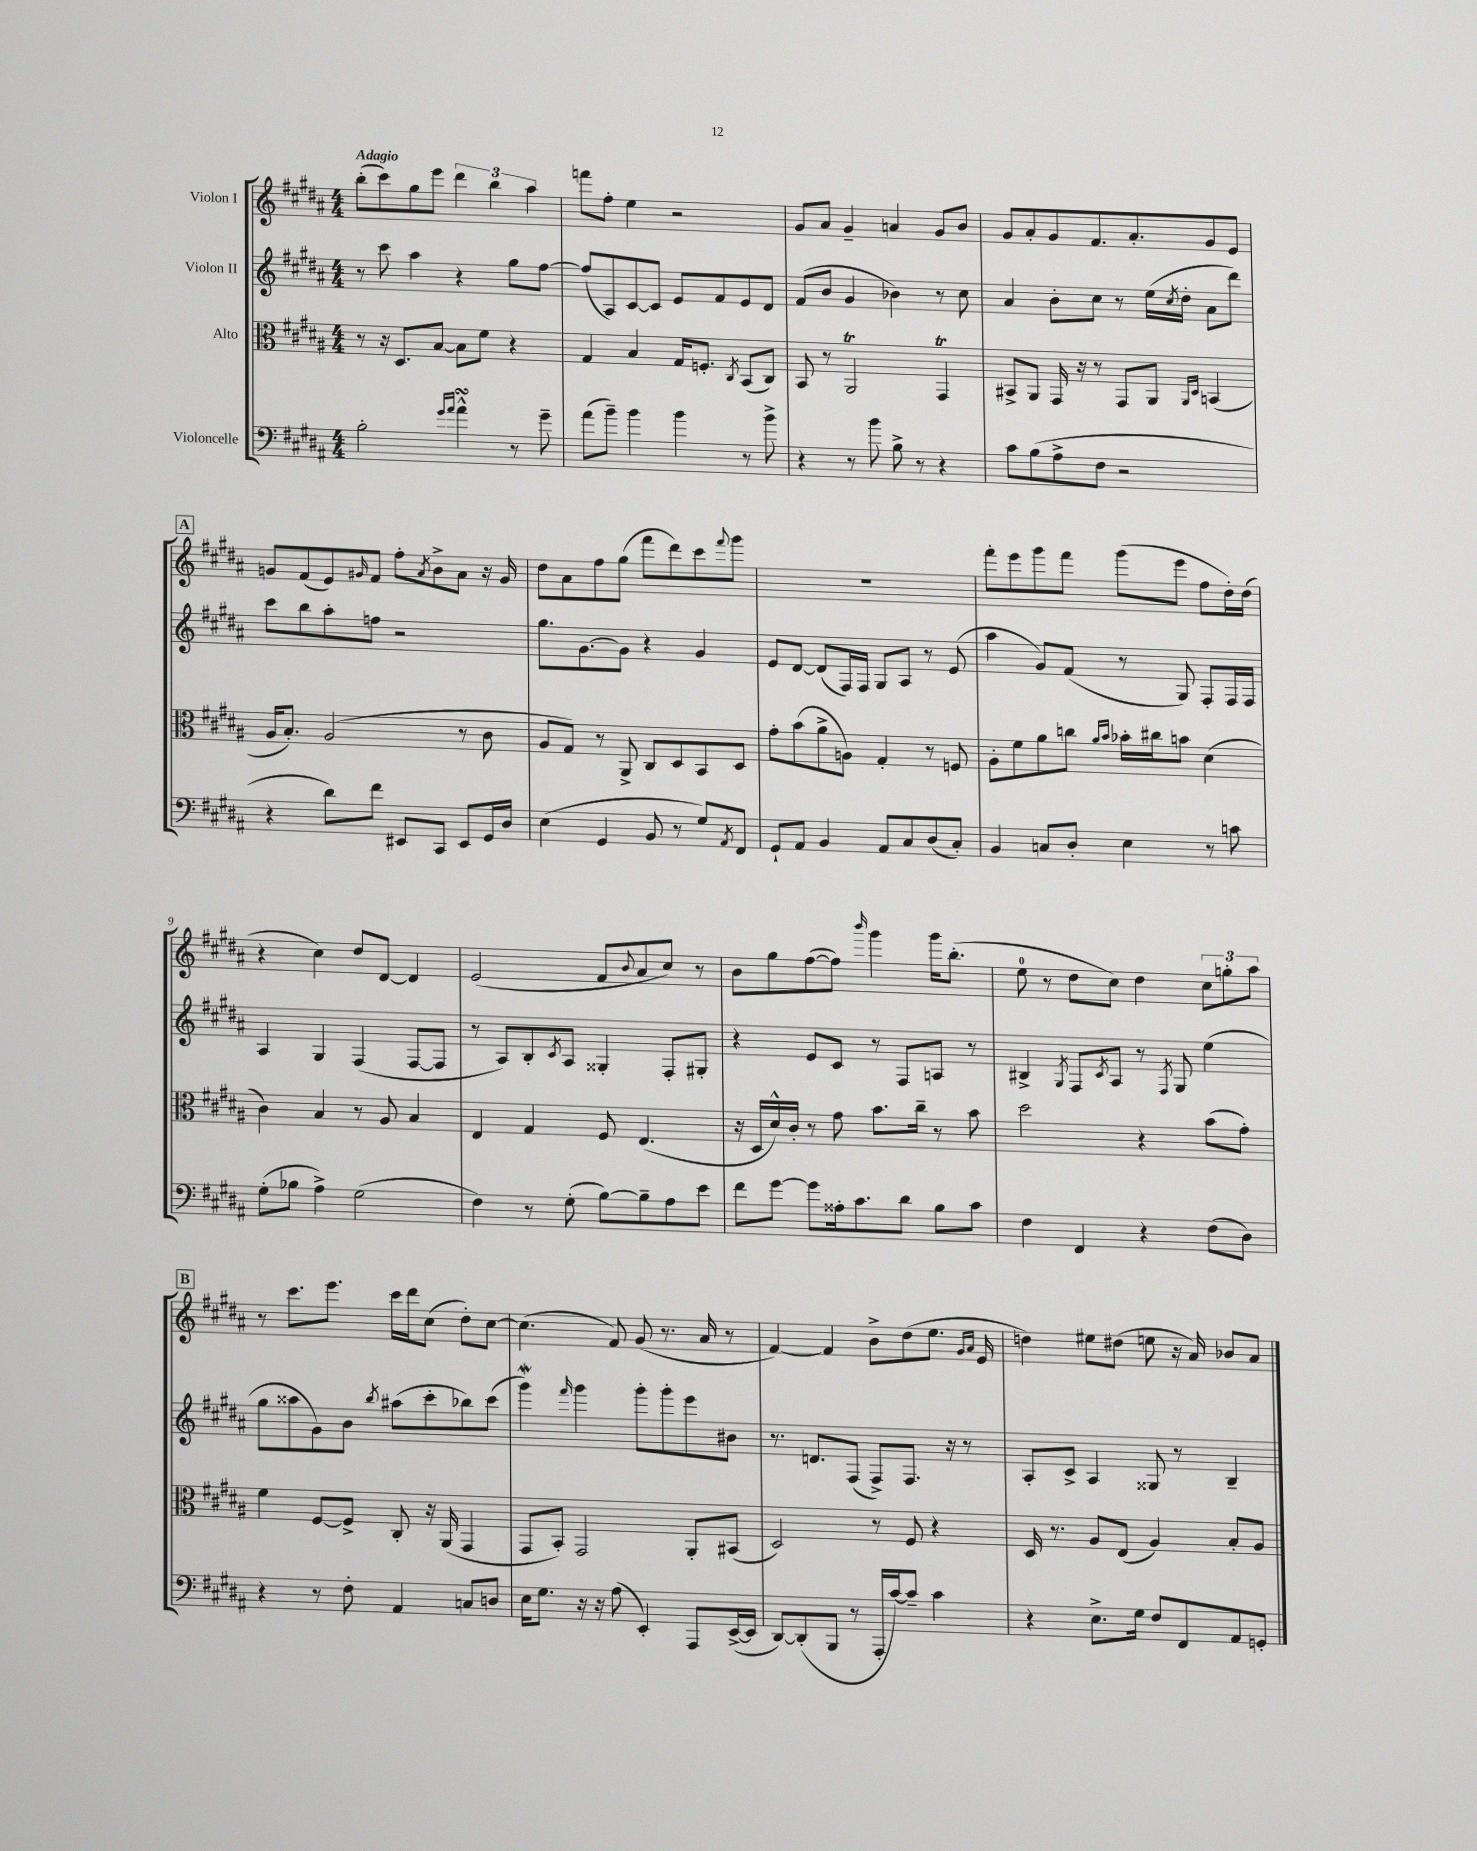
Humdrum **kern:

**kern	**kern	**kern	**kern
*staff4	*staff3	*staff2	*staff1
*clefF4	*clefC3	*clefG2	*clefG2
*k[f#c#g#d#a#]	*k[f#c#g#d#a#]	*k[f#c#g#d#a#]	*k[f#c#g#d#a#]
*M4/4	*M4/4	*M4/4	*M4/4
2B'	8r	8r	(8bb'
.	16r	8ccc#	8ccc#)
.	8.D#	.	.
.	.	4aa#	8gg#
.	[8B	.	8eee
16qqg#	.	.	.
16qqa#	.	.	.
4a#^^	8B]	4r	6ddd#
.	8f#	.	.
.	.	.	6bb
8r	4r	8gg#	.
.	.	.	6aa#
8g#~	.	[8ff#	.
=	=	=	=
(8a#	4G#	(8ff#]	8fff
8b~)	.	8A#)	8ff#'
4b	4B	[8c#	4ee
.	.	8c#]	.
4b	16G#	8e	2r
.	8.F'	.	.
.	.	8f#	.
.	8qC#	.	.
8r	(8BB	8e	.
8b^	8C#)	8d#	.
=	=	=	=
4r	8BB	(8f#	8g#
.	8r	8b	8a#
8r	2AA#	4g#	4g#~
8b	.	.	.
8B^	.	4b-)	4a
8r	.	.	.
4r	4GG#	8r	8g#
.	.	8cc#	8b
=	=	=	=
8c#	8BB#^	4a#	8g#
(8B	8AA#	.	8a#'
8A#^	16GG#	8b'	8g#
.	16r	.	.
8F#	8r	8cc#	8.f#
2r	8GG#	8r	.
.	.	.	8.a#'
.	8AA#	(16ee	.
.	.	8qcc#	.
.	.	16dd#'	.
.	16qqAA#	.	.
.	16qqD#	.	.
.	(4BB	8a#	8g#
.	.	8ddd#)	8e
=	=	=	=
4r	16A#	8ccc#	8g
.	8.B')	.	.
.	.	8bb	(8f#
8d#)	(2A#	8aa#'	8e)
.	.	.	16qqg#
8f#	.	8ff	8f#
8EE#	.	2r	8ff#'
.	.	.	8qa#
8CC#	.	.	8b^
8EE#	8r	.	8a#
16GG#	8c#	.	16r
16D#	.	.	16g#
=	=	=	=
(4E	8A#	8.gg#	8dd#
.	8G#)	.	8a#
.	.	[8.g#	.
4GG#	8r	.	8ff#
.	8AA#^	8g#]	(8gg#
8BB	8C#	4r	8fff#
8r	8D#	.	8ddd#)
8G#)	8BB	4g#	8ccc#
8qAA#	.	.	8qqfff#
8FF#	8D#	.	8ggg#
=	=	=	=
8GG#`	8g#'	8e	1r
8AA#	(8b	[8d#	.
4BB	8a#^	(8d#]	.
.	8A)	16F#)	.
.	.	16F#	.
8AA#	4G#'	8G#	.
8C#	.	8A#	.
(8D#	8r	8r	.
8C#')	8F	(8e	.
=	=	=	=
4BB	8A#'	4aa#	8fff#'
.	8f#	.	8eee
8C	8a#	8g#)	8ggg#
8D#'	8cc	(8f#	8fff#
.	16qqa#	.	.
.	16qqb	.	.
4E	16b-'	8r	(8ggg#
.	16cc#	.	.
.	8b	8G#)	8eee
8r	(4d#	8F#'	8ff#
8c	.	16F#	16dd#')
.	.	16F#	(16dd#
=	=	=	=
(8G#'	4c#)	4A#	4r
8B-	.	.	.
4A#^)	4B	4G#	4cc#)
(2G#	8r	(4F#	8dd#
.	8A#	.	[8d#
.	4B	[8F#	4d#]
.	.	8F#]	.
=	=	=	=
4F#)	4E	8r	(2e
.	.	8A#)	.
8r	4G#	8B'	.
.	.	8qc#	.
(8G#'	.	8A#	.
[8B)	8F#	4G##'	8f#
.	.	.	8qqb
8B~]	(4.E	.	8a#
8A#	.	8F#'	8cc#)
8e	.	8G#'	8r
=	=	=	=
8f#	16r	4r	8b
.	16D#	.	.
[8g#	16d#^^)	.	8gg#
.	16c#'	.	.
8g#]	8r	8e	([8ff#
16A##'	8g#	8c#	8ff#])
8.c#	.	.	.
.	.	.	16qqbbb
.	8.b	8r	4ggg#
8d#	.	8F#	.
.	16cc#~	.	.
8B	8r	8A	16ggg#
.	.	.	(8.bb'
8c#	8b	8r	.
=	=	=	=
4F#	2dd#	4B#^	8ee
.	.	.	8r
.	.	8qG#	.
4FF#	.	8F#	8dd#
.	.	8qc#	.
.	.	8A#	8cc#)
4r	4r	8r	4dd#
.	.	8qF#	.
.	.	8G#	.
(8F#	(8b	(4ee	12cc#
.	.	.	12gg'
8D#)	8g#')	.	.
.	.	.	12aa#
=	=	=	=
4r	4f#	8gg#	8r
.	.	8aa##	8.ccc#
8r	[8F#	8g#)	.
.	.	.	8.eee
8F#'	8F#^]	8b	.
.	.	8qbb	.
4AA#	8C#'	(8aa#	16ccc#
.	.	.	16ddd#
.	16r	8ccc#'	(8cc#
.	(16AA#	.	.
8C	4GG#	8bb-)	8dd#')
8D	.	(8ccc#	[8cc#
=	=	=	=
16E	8GG#	4ggg#)	(4.cc#]
8.G#	.	.	.
.	8BB')	.	.
.	.	16qqfff#	.
16r	2GG#	4ggg#	.
16r	.	.	.
(8A#	.	.	8f#)
4EE')	.	8ggg#'	(8g#
.	.	8ggg#'	8.r
8AAA#	8AA#'	8eee	.
.	.	.	16a#
([16EE^	(8BB#	8b#	8r
16EE]	.	.	.
=	=	=	=
[8DD#)	2D#)	8.r	[4f#)
(8DD#']	.	.	.
.	.	8.d	.
8BBB	.	.	4f#]
8r	.	(8F#	.
16AAA#'	8r	8F#^)	8b^
[16c#)	.	.	.
8c#~]	8F#	8.F#	(8dd#
4c#	4r	.	8.ee
.	.	16r	.
.	.	8r	.
.	.	.	16qqg#
.	.	.	16qqa#
.	.	.	16e
=	=	=	=
4r	16D#	8A#'	4dd)
.	8.r	.	.
.	.	8c#^	.
8.E^	8A#	4A#	8ee#
.	(8E	.	(8dd#
16G#	.	.	.
8F#	4A#)	8G##	8ee
8FF#	.	8r	16r
.	.	.	16a#)
8AA#	8B'	4B~	8b-
8GG'	8A#	.	8a#
==	==	==	==
*-	*-	*-	*-
